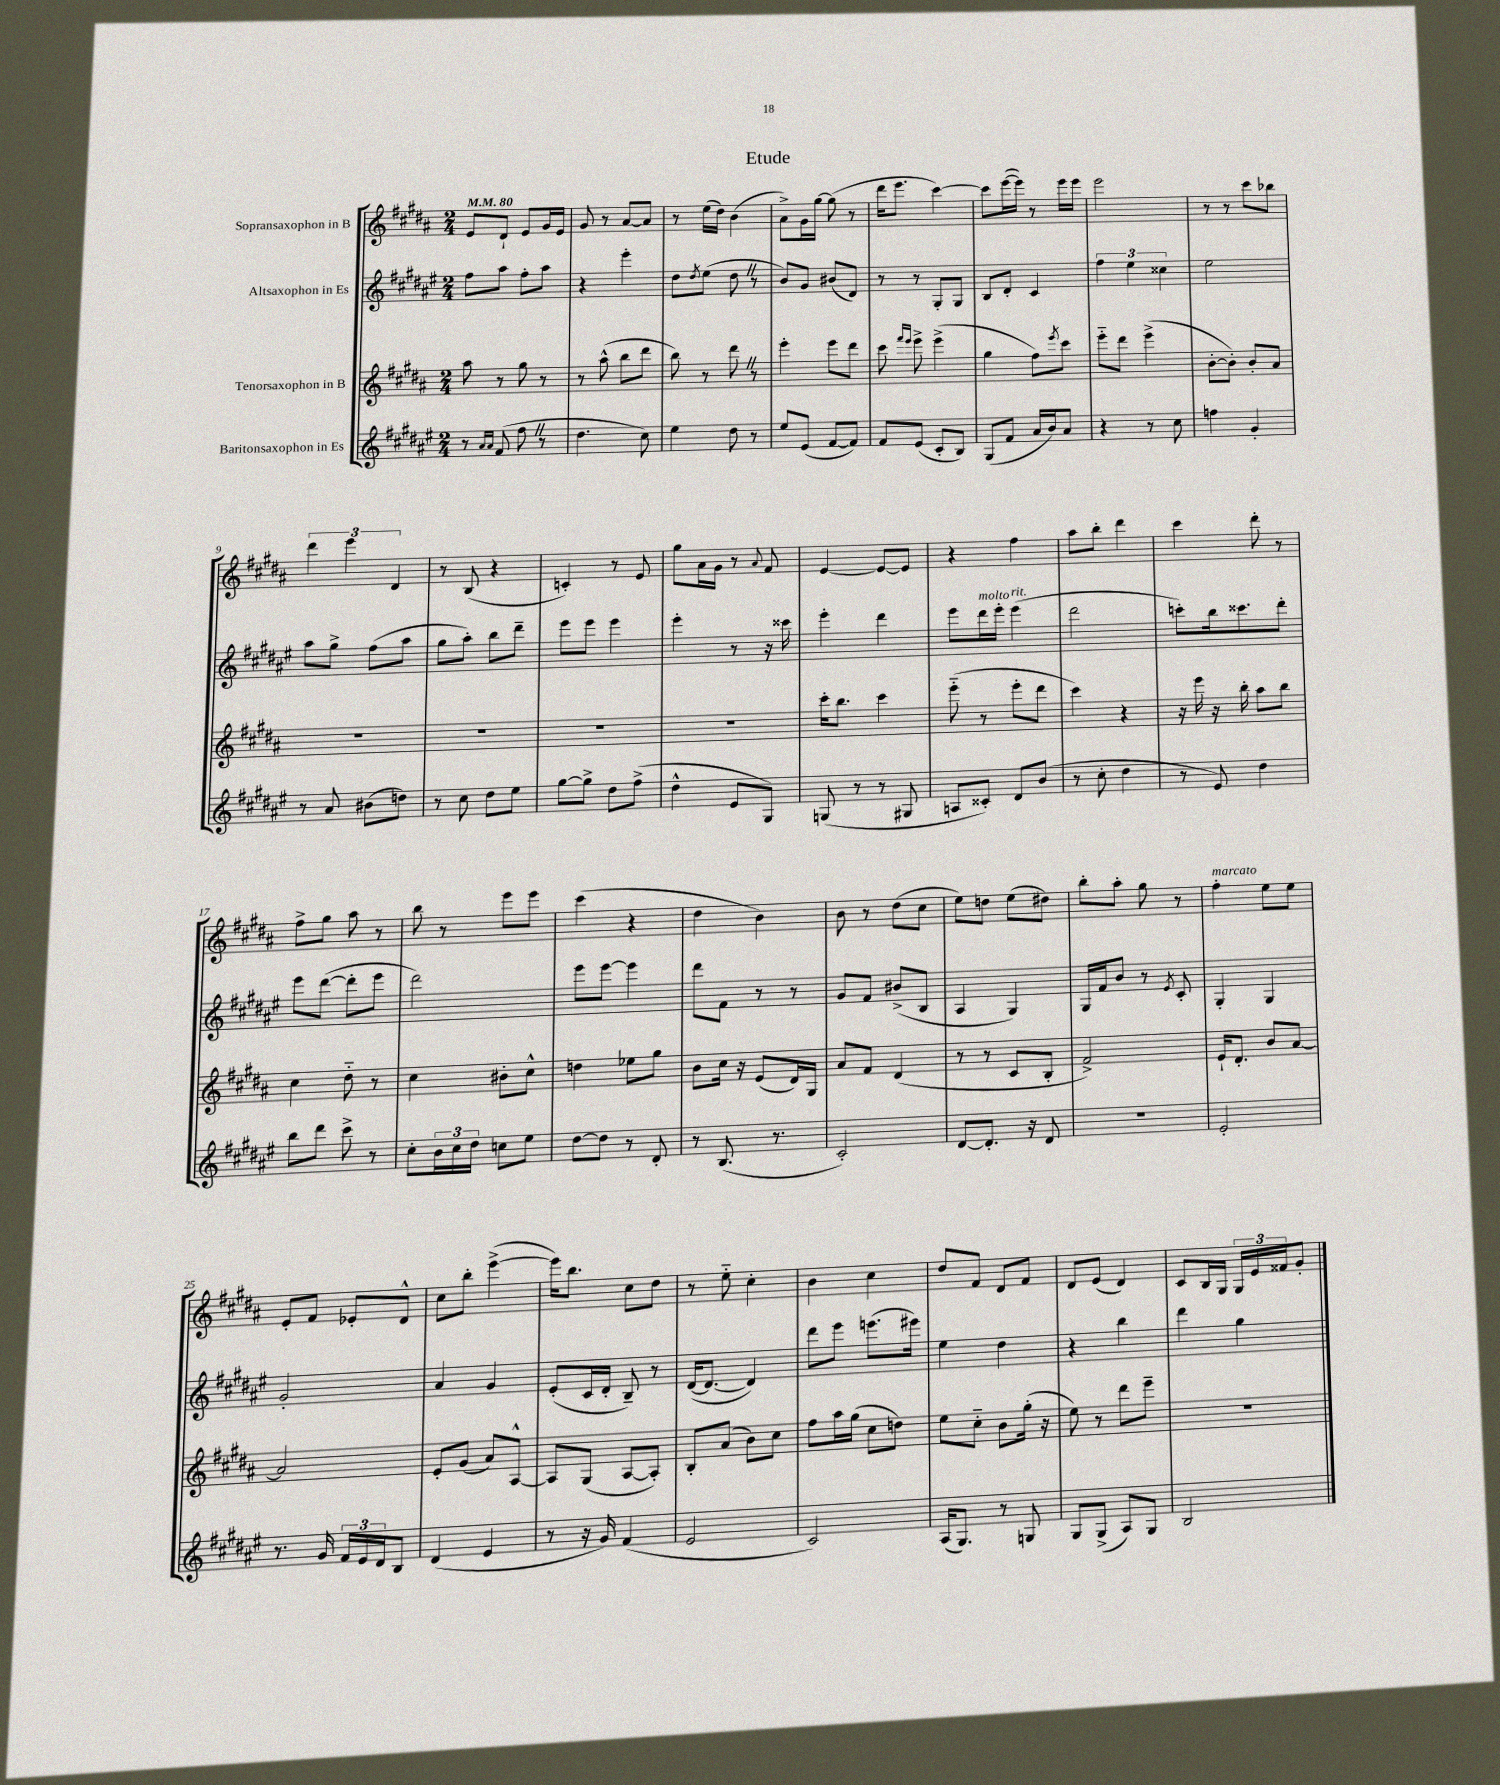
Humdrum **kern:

**kern	**kern	**kern	**kern
*staff4	*staff3	*staff2	*staff1
*clefG2	*clefG2	*clefG2	*clefG2
*k[f#c#g#d#a#e#]	*k[f#c#g#d#a#]	*k[f#c#g#d#a#e#]	*k[f#c#g#d#a#]
*M2/4	*M2/4	*M2/4	*M2/4
*MM80	*MM80	*MM80	*MM80
8r	8aa#\	8ff#\L	8e/L
16qqa#/LL	.	.	.
16qqa#/JJ	.	.	.
(8f#/	8r	8aa#\J	8d#`/J
8ff#\	8gg#\	8ff#'\L	8e/L
8r	8r	8aa#\J	16g#/L
.	.	.	16e/JJ
=	=	=	=
4.dd#\	8r	4r	8g#/
.	(8aa#^^\	.	8r
.	8bb\L	4eee#'\	[8a#/L
8cc#\)	8ddd#\J	.	8a#/]J
=	=	=	=
4ee#\	8bb\)	8dd#\L	8r
.	.	8qdd#/	.
.	8r	(8ee#\J	(16ee\LL
.	.	.	16dd#\JJ)
8dd#\	8ddd#\	8dd#\	(4b\
8r	8r	8r	.
=	=	=	=
8ee#/L	4eee'\	8b/L)	8a#^\L)
(8e#/J	.	8g#/J	16g#\L
.	.	.	[16gg#\JJ
[8f#/L	8eee\L	(8b#/L	(8gg#\]
8f#/]J)	8ddd#\J	8d#/J)	8r
=	=	=	=
8f#/L	8ccc#\	8r	16ddd#\LK
.	.	.	8.eee\J
.	16qqfff#/LL	.	.
.	16qqeee/JJ	.	.
(8e#/J	8eee^\	8r	.
8c#'/L	(4eee^\	8G#'/L	[4ccc#\)
8B/J)	.	8G#/J	.
=	=	=	=
(8G#/L	4gg#\	8B/L	8ccc#\]L
8f#/J	.	8d#'/J	([16eee\L
.	.	.	16eee\]JJ)
16a#/LL	8ff#\L)	4c#/	8r
16b/J)	.	.	.
.	8qeee/	.	.
8a#/J	8ccc#\J	.	16eee\LL
.	.	.	16eee\JJ
=	=	=	=
4r	8eee'~\L	6ff#\	2eee\
.	8ddd#\J	.	.
.	.	6ee#\	.
8r	(4eee^\	.	.
.	.	6cc##\	.
8cc#\	.	.	.
=	=	=	=
4ff\	[8b'\L	2ee#\	8r
.	8b'\]J)	.	8r
4g#'/	8b'/L	.	8ccc#\L
.	8a#/J	.	8bb-\J
=	=	=	=
8r	2r	8aa#\L	6ddd#\
8a#/	.	8gg#^\J	.
.	.	.	6eee\
(8b#\L	.	(8ff#\L	.
.	.	.	6d#/
8dd\J)	.	8aa#\J	.
=	=	=	=
8r	2r	8gg#\L	8r
8cc#\	.	8aa#'\J)	(8B/
8dd#\L	.	8bb\L	4r
8ee#\J	.	8ddd#~\J	.
=	=	=	=
[8gg#\L	2r	8eee#\L	4c'/)
8gg#^\]J	.	8eee#\J	.
8dd#\L	.	4eee#\	8r
(8ff#^\J	.	.	8e/
=	=	=	=
4dd#^^\	2r	4eee#'\	8gg#\L
.	.	.	16a#\L
.	.	.	16g#\JJ
8e#/L	.	8r	8r
.	.	.	8qqa#/
8G#/J)	.	16r	8f#/
.	.	16ccc##\	.
=	=	=	=
(8G/	16ccc#'\LK	4eee#'\	[4e/
.	8.bb\J	.	.
8r	.	.	.
8r	4ccc#\	4ddd#\	8e/_L
8G#/	.	.	8e/]J
=	=	=	=
8A/L	(8eee'~\	8eee#\L	4r
8c##'/J)	8r	16ddd#\L	.
.	.	16eee#'\JJ	.
8d#/L	8eee'\L	(4eee#\	4ff#\
(8b/J	8ddd#\J	.	.
=	=	=	=
8r	4ccc#\)	2ddd#\	8aa#\L
8cc#'\	.	.	8bb'\J
4dd#\	4r	.	4ddd#\
=	=	=	=
8r	16r	8ccc'\L)	4ccc#\
.	16eee\	.	.
8e#/)	16r	16bb\k	.
.	16bb'\	8.ccc##\	.
4dd#\	8aa#\L	.	8ddd#'\
.	8bb\J	8ddd#'\J	8r
=	=	=	=
8bb\L	4cc#\	8eee#\L	8ff#^\L
8ddd#\J	.	([8ddd#\J	8gg#\J
8ccc#^\	8dd#'~\	8ddd#'\]L	8aa#\
8r	8r	8eee#\J	8r
=	=	=	=
8cc#'\L	4cc#\	2ddd#\)	8bb\
24b\L	.	.	8r
24cc#\	.	.	.
24dd#\JJ	.	.	.
8cc\L	8b#'\L	.	8eee\L
8ee#\J	8cc#^^\J	.	8eee\J
=	=	=	=
[8dd#\L	4dd\	8eee#\L	(4ccc#\
8dd#\]J	.	[8eee#\J	.
8r	8ee-\L	4eee#\]	4r
8d#'/	8gg#\J	.	.
=	=	=	=
8r	8b\L	8ddd#\L	4dd#\
(8.B/	16cc#\Jk	8f#\J	.
.	16r	.	.
.	(8e/L	8r	4b\)
8.r	.	.	.
.	16d#/L)	8r	.
.	16G#/JJ	.	.
=	=	=	=
2c#'/)	8a#/L	8g#/L	8b\
.	8f#/J	8f#/J	8r
.	(4d#/	(8b#^/L	(8dd#\L
.	.	8B/J	8cc#\J
=	=	=	=
[8d#/L	8r	4A#/	8ee\L)
8.d#'/]J	8r	.	8dd\J
.	8c#/L	4G#/)	(8ee\L
16r	.	.	.
8d#/	8B'/J	.	8dd#\J)
=	=	=	=
2r	2f#^/)	16G#/LL	8bb'\L
.	.	16f#/J	.
.	.	8b/J	8aa#'\J
.	.	8r	8gg#\
.	.	8qe#/	.
.	.	8c#'/	8r
=	=	=	=
2e#'/	16e`/LK	4G#'/	4ff#'\
.	8.d#'/J	.	.
.	8b/L	4G#/	8ee\L
.	[8a#/J	.	8ee\J
=	=	=	=
8.r	2a#/]	2g#'/	8e'/L
.	.	.	8f#/J
16g#/	.	.	.
24f#/LL	.	.	8e-'/L
24e#/	.	.	.
24d#/J	.	.	.
8B/J	.	.	8d#^^/J
=	=	=	=
(4d#/	8e'/L	4a#/	8cc#\L
.	(8g#/J	.	8bb'\J
4e#/	8a#/L)	4g#/	([4eee^\
.	[8A#^^/J	.	.
=	=	=	=
8r	8A#/]L	(8e#'/L	16eee\]LK)
.	.	.	8.bb\J
16r	(8G#/J	16c#/L	.
16g#/)	.	16d#'/JJ	.
(4f#/	[8A#/L	8B~/)	8cc#\L
.	8A#'/]J)	8r	8dd#\J
=	=	=	=
2e#/	8B'/L	([16d#/LK	8r
.	.	8.d#/_J	.
.	(8a#/J	.	8ee'~\
.	8b\L)	4d#/])	4cc#'\
.	8cc#\J	.	.
=	=	=	=
2c#/)	8ff#\L	8ddd#\L	4b\
.	16aa#\L	8eee#\J	.
.	(16gg#\JJ	.	.
.	8cc#\L	(8.eee\L	4cc#\
.	8dd\J)	.	.
.	.	16eee#\Jk)	.
=	=	=	=
(16A#/LK	8ee\L	4ee#\	8dd#/L
8.G#/J)	.	.	.
.	8cc#'~\J	.	8f#/J
8r	8b\L	4dd#\	8d#/L
8G/	(16gg#'\Jk	.	8f#/J
.	16r	.	.
=	=	=	=
8G#/L	8ee\)	4r	8d#/L
(8G#^/J	8r	.	(8e/J
8A#/L)	8ddd#\L	4bb\	4d#/)
8G#/J	8eee~\J	.	.
=	=	=	=
2B/	2r	4ddd#\	8c#/L
.	.	.	16B/L
.	.	.	16G#/JJ
.	.	4gg#\	24G#/LL
.	.	.	24e/
.	.	.	24f##/J
.	.	.	8g#'/J
==	==	==	==
*-	*-	*-	*-
